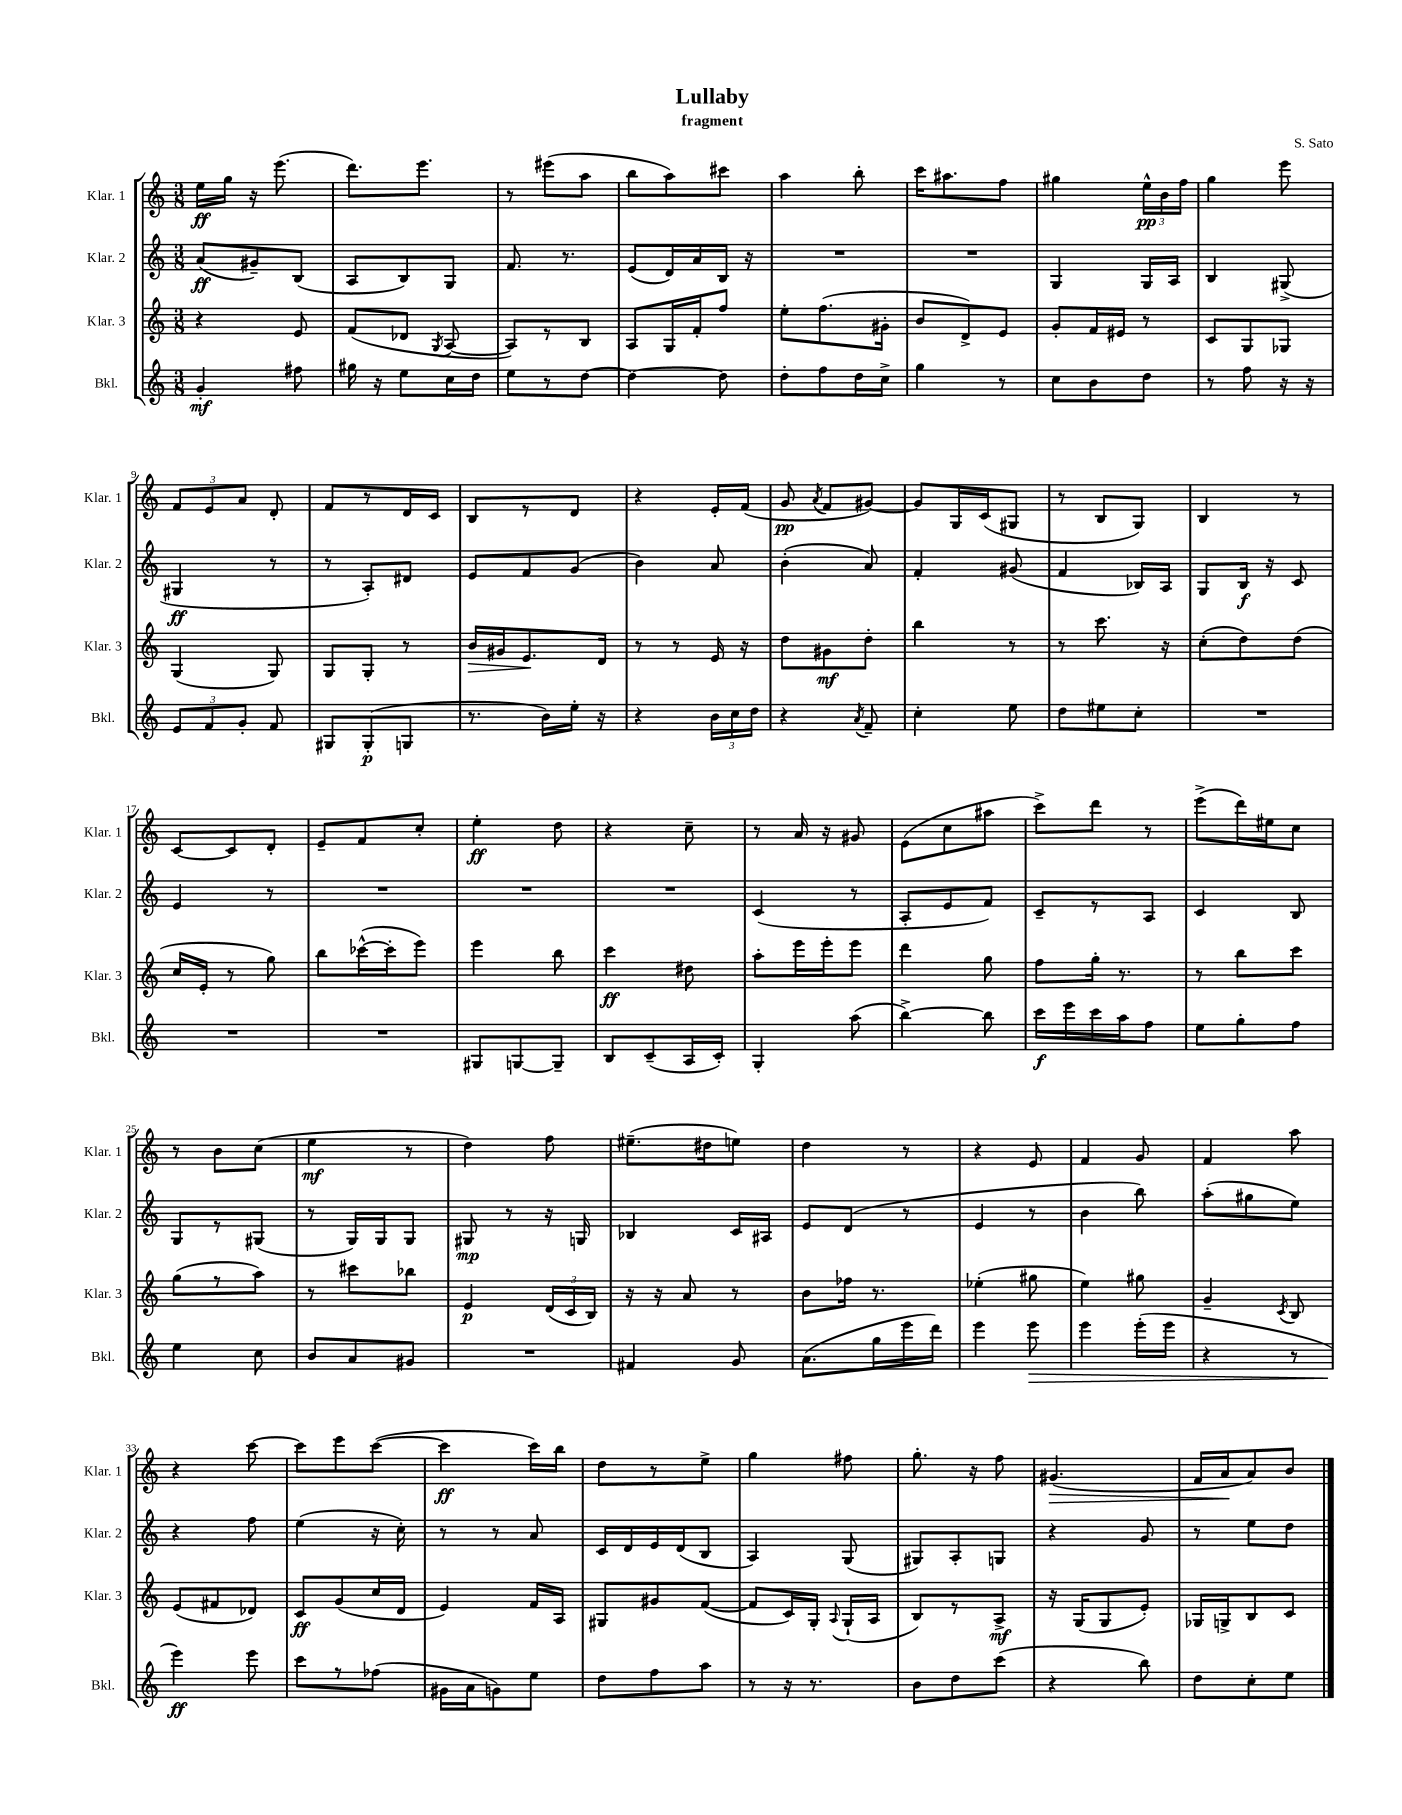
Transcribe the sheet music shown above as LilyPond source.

\header { title = "Lullaby" composer = "S. Sato" subtitle = "fragment" }
<<
\new StaffGroup <<
\new Staff = "s0" \with { instrumentName = "Klar. 1" shortInstrumentName = "Klar. 1" } {
    \clef treble \key c \major \numericTimeSignature \time 3/8
    \autoBeamOff e''16[\ff g''16] r16 e'''8.( |
    d'''8.[) e'''8.] |
    r8 eis'''8[( a''8] |
    b''8[ a''8) cis'''8] |
    a''4 b''8-. |
    c'''16[ ais''8. f''8] |
    gis''4 \tuplet 3/2 { e''16[-^\pp b'16 f''16] } |
    g''4 e'''8 |
    \tuplet 3/2 { f'8[ e'8 a'8] } d'8-. |
    f'8[ r8 d'16 c'16] |
    b8[ r8 d'8] |
    r4 e'16[-. f'16]( |
    g'8\pp \acciaccatura { a'8 } f'8[ gis'8]~) |
    gis'8[ g16 c'16( gis8] |
    r8 b8[ g8]) |
    b4 r8 |
    c'8[~ c'8 d'8]-. |
    e'8[-- f'8 c''8]-. |
    e''4-.\ff d''8 |
    r4 c''8-- |
    r8 a'16 r16 gis'8 |
    e'8[( c''8 ais''8] |
    c'''8[->) d'''8] r8 |
    e'''8[->( d'''16) eis''16 c''8] |
    r8 b'8[ c''8]( |
    e''4\mf r8 |
    d''4) f''8 |
    eis''8.[--( dis''16 e''8]) |
    d''4 r8 |
    r4 e'8 |
    f'4 g'8 |
    f'4 a''8 |
    r4 c'''8~ |
    c'''8[ e'''8 c'''8]~( |
    c'''4\ff c'''16[) b''16] |
    d''8[ r8 e''8]-> |
    g''4 fis''8 |
    g''8.-. r16 f''8 |
    gis'4.\>( |
    f'16[ a'16\! a'8) b'8] \bar "|." |
}
\new Staff = "s1" \with { instrumentName = "Klar. 2" shortInstrumentName = "Klar. 2" } {
    \clef treble \key c \major \numericTimeSignature \time 3/8
    \autoBeamOff a'8[\ff( gis'8--) b8]( |
    a8[ b8) g8] |
    f'8. r8. |
    e'8[( d'16) a'16 b16] r16 |
    R4. |
    R4. |
    g4 g16[ a16] |
    b4 gis8->( |
    gis4\ff r8 |
    r8 a8[-.) dis'8] |
    e'8[ f'8 g'8]( |
    b'4) a'8 |
    b'4-.( a'8) |
    f'4-. gis'8( |
    f'4 bes16[) a16] |
    g8[ b16]\f r16 c'8 |
    e'4 r8 |
    R4. |
    R4. |
    R4. |
    c'4( r8 |
    a8[-. e'8 f'8]) |
    c'8[-- r8 a8] |
    c'4 b8 |
    g8[ r8 gis8]( |
    r8 g16[) g16 g8] |
    gis8\mp r8 r16 g16 |
    bes4 c'16[ ais16] |
    e'8[ d'8]( r8 |
    e'4 r8 |
    b'4 b''8) |
    a''8[-.( gis''8 e''8]) |
    r4 f''8 |
    e''4( r16 c''16-.) |
    r8 r8 a'8 |
    c'16[ d'16 e'16 d'16( b8] |
    a4) g8( |
    gis8[) a8-. g8] |
    r4 g'8 |
    r8 e''8[ d''8] \bar "|." |
}
\new Staff = "s2" \with { instrumentName = "Klar. 3" shortInstrumentName = "Klar. 3" } {
    \clef treble \key c \major \numericTimeSignature \time 3/8
    \autoBeamOff r4 e'8 |
    f'8[( des'8] \acciaccatura { g8 } a8~ |
    a8[) r8 b8] |
    a8[ g16 f'16-. f''8] |
    e''8[-. f''8.( gis'16]-. |
    b'8[ d'8->) e'8] |
    g'8[-. f'16 eis'16] r8 |
    c'8[ g8 ges8] |
    g4( g8) |
    g8[ g8]-. r8 |
    b'16[\> gis'16 e'8.\! d'16] |
    r8 r8 e'16 r16 |
    d''8[ gis'8\mf d''8]-. |
    b''4 r8 |
    r8 c'''8. r16 |
    c''8[-.( d''8) d''8]( |
    c''16[ e'16]-. r8 g''8) |
    b''8[ ces'''16~-^( ces'''16-. e'''8]) |
    e'''4 b''8 |
    c'''4\ff dis''8 |
    a''8[-. e'''16 e'''16-. e'''8] |
    d'''4 g''8 |
    f''8[ g''16]-. r8. |
    r8 b''8[ c'''8] |
    g''8[( r8 a''8]) |
    r8 cis'''8[ bes''8] |
    e'4\p \tuplet 3/2 { d'16[( c'16 b16]) } |
    r16 r16 a'8 r8 |
    b'8[ fes''16] r8. |
    ees''4-.( gis''8 |
    e''4) gis''8 |
    g'4-- \acciaccatura { c'8 } b8 |
    e'8[( fis'8 des'8]) |
    c'8[\ff g'8( c''16 d'16] |
    e'4) f'16[ a16] |
    gis8[ gis'8 f'8]~( |
    f'8[ c'16) g16]-. \appoggiatura { a8 } g16[-!( a16] |
    b8[) r8 a8]->\mf |
    r16 g16[( g8 e'8]-.) |
    ges16[ g16-> b8 c'8] \bar "|." |
}
\new Staff = "s3" \with { instrumentName = "Bkl." shortInstrumentName = "Bkl." } {
    \clef treble \key c \major \numericTimeSignature \time 3/8
    \autoBeamOff g'4-.\mf fis''8 |
    gis''16 r16 e''8[ c''16 d''16] |
    e''8[ r8 d''8]~ |
    d''4~ d''8 |
    d''8[-. f''8 d''16 c''16]-> |
    g''4 r8 |
    c''8[ b'8 d''8] |
    r8 f''8 r16 r16 |
    \tuplet 3/2 { e'8[ f'8 g'8]-. } f'8 |
    gis8[ gis8-.\p( g8] |
    r8. b'16[) e''16]-. r16 |
    r4 \tuplet 3/2 { b'16[ c''16 d''16] } |
    r4 \acciaccatura { a'8 } f'8-- |
    c''4-. e''8 |
    d''8[ eis''8 c''8]-. |
    R4. |
    R4. |
    R4. |
    gis8[ g8~ g8]-- |
    b8[ c'8--( a16 c'16]-.) |
    g4-. a''8( |
    b''4~->) b''8 |
    c'''16[\f e'''16 c'''16 a''16 f''8] |
    e''8[ g''8-. f''8] |
    e''4 c''8 |
    b'8[ a'8 gis'8] |
    R4. |
    fis'4 g'8 |
    a'8.[( g''16 e'''16 d'''16]) |
    e'''4 e'''8\> |
    e'''4 e'''16[-.( e'''16] |
    r4 r8 |
    e'''4\ff\!) e'''8 |
    c'''8[ r8 fes''8]( |
    gis'16[ a'16 g'8) e''8] |
    d''8[ f''8 a''8] |
    r8 r16 r8. |
    b'8[ d''8 c'''8]( |
    r4 b''8) |
    d''8[ c''8-. e''8] \bar "|." |
}
>>
>>
